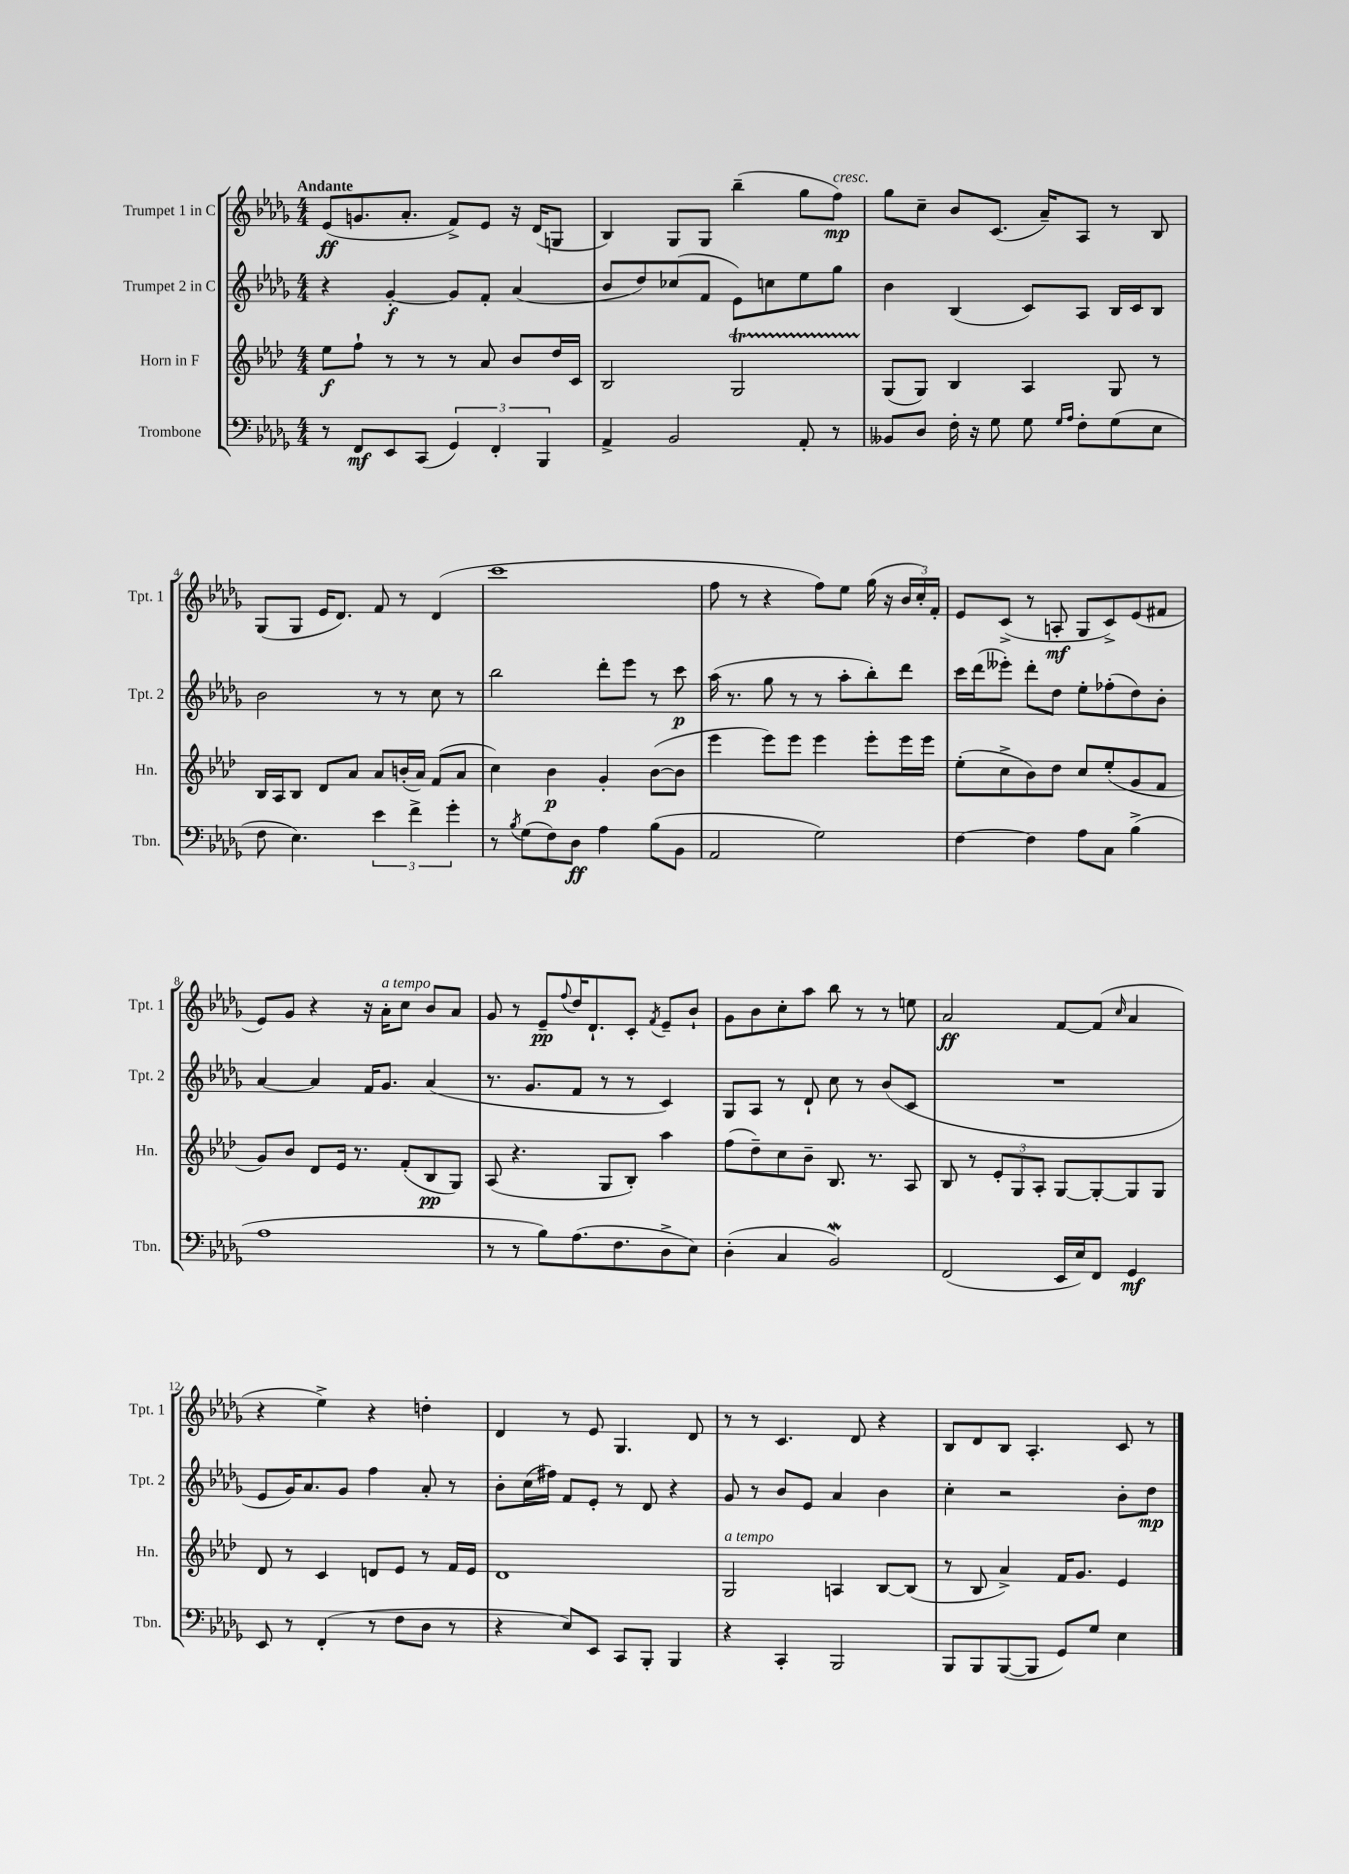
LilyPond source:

<<
\new StaffGroup <<
\new Staff = "s0" \with { instrumentName = "Trumpet 1 in C" shortInstrumentName = "Tpt. 1" } {
    \clef treble \key des \major \numericTimeSignature \time 4/4 \tempo "Andante"
    ees'8\ff( g'8. aes'8.-. f'8->) ees'8 r16 des'16( g8 |
    bes4) ges8 ges8 bes''4--( ges''8 f''8\mp^\markup { \italic "cresc." }) |
    ges''8 c''8-- bes'8 c'8.( aes'16--) aes8 r8 bes8 |
    ges8( ges8 ees'16 des'8.) f'8 r8 des'4( |
    c'''1 |
    f''8 r8 r4 f''8) ees''8 ges''16( r16 \tuplet 3/2 { bes'16 c''16-.) f'16-. } |
    ees'8 c'8->( r8 a8-.\mf ges8 c'8->) ees'8( fis'8 |
    ees'8) ges'8 r4 r16 aes'16-.^\markup { \italic "a tempo" } c''8 bes'8 aes'8 |
    ges'8 r8 ees'8--\pp \appoggiatura { f''8 } des''16 des'8.-! c'8-. \acciaccatura { f'8 } ees'8-- bes'8-! |
    ges'8 bes'8 c''8-. aes''8 bes''8 r8 r8 e''8 |
    aes'2\ff f'8~ f'8( \grace { c''16 } aes'4 |
    r4 ees''4->) r4 d''4-. |
    des'4 r8 ees'8 ges4. des'8 |
    r8 r8 c'4. des'8 r4 |
    bes8 des'8 bes8 aes4.-. c'8 r8 \bar "|." |
}
\new Staff = "s1" \with { instrumentName = "Trumpet 2 in C" shortInstrumentName = "Tpt. 2" } {
    \clef treble \key des \major \numericTimeSignature \time 4/4
    r4 ges'4~-.\f ges'8 f'8-. aes'4( |
    bes'8 des''8) ces''8( f'8 ees'8) c''8 ees''8 ges''8 |
    bes'4 bes4( c'8) aes8 bes16 c'16 bes8 |
    bes'2 r8 r8 c''8 r8 |
    bes''2 des'''8-. ees'''8 r8 c'''8\p |
    aes''16( r8. ges''8 r8 r8 aes''8-. bes''8-.) des'''8 |
    c'''16 des'''16( eeses'''8-.) des'''8-. des''8 ees''8-. fes''8-.( des''8) bes'8-. |
    aes'4~ aes'4 f'16 ges'8. aes'4( |
    r8. ges'8. f'8 r8 r8 c'4) |
    ges8 aes8 r8 des'8-! c''8 r8 bes'8( c'8 |
    R1 |
    ees'8 ges'16) aes'8. ges'8 f''4 aes'8-. r8 |
    bes'8-. c''16( fis''16) f'8 ees'8-. r8 des'8 r4 |
    ges'8 r8 bes'8 ees'8 aes'4 bes'4 |
    c''4-. r2 bes'8-. des''8\mp \bar "|." |
}
\new Staff = "s2" \with { instrumentName = "Horn in F" shortInstrumentName = "Hn." } {
    \clef treble \key aes \major \numericTimeSignature \time 4/4
    ees''8\f f''8-! r8 r8 r8 aes'8 bes'8 des''16 c'16 |
    bes2 g2\startTrillSpan |
    g8\stopTrillSpan( g8) bes4 aes4 g8 r8 |
    bes16 aes16 bes8 des'8 aes'8 aes'8 b'16-.( aes'16) f'8( aes'8 |
    c''4) bes'4\p g'4-. bes'8~( bes'8 |
    ees'''4 ees'''8) ees'''8 ees'''4 ees'''8-. ees'''16 ees'''16 |
    ees''8-.( c''8-> bes'8) des''8 c''8 ees''8-.( g'8 f'8 |
    g'8) bes'8 des'8 ees'16 r8. f'8-.( bes8\pp g8) |
    aes8( r4. g8 bes8-.) aes''4 |
    f''8( des''8--) c''8 bes'8-- bes8. r8. aes8 |
    bes8 r8 \tuplet 3/2 { ees'8-. g8 aes8-. } g8~ g8~-. g8 g8 |
    des'8 r8 c'4 d'8 ees'8 r8 f'16 ees'16 |
    des'1 |
    g2^\markup { \italic "a tempo" } a4 bes8~ bes8( |
    r8 bes8 aes'4->) f'16 g'8. ees'4 \bar "|." |
}
\new Staff = "s3" \with { instrumentName = "Trombone" shortInstrumentName = "Tbn." } {
    \clef bass \key des \major \numericTimeSignature \time 4/4
    r8 f,8\mf ees,8 c,8( \tuplet 3/2 { ges,4) f,4-. bes,,4 } |
    aes,4-> bes,2 aes,8-. r8 |
    beses,8 des8 f16-. r16 ges8 ges8 \grace { ges16 aes16 } f8-. ges8( ees8 |
    f8 ees4.) \tuplet 3/2 { ees'4 f'4-> ges'4-. } |
    r8 \acciaccatura { bes8 } ges8( f8) des8\ff aes4 bes8( bes,8 |
    aes,2 ges2) |
    f4~ f4 aes8 c8 bes4->( |
    aes1 |
    r8 r8 bes8) aes8.( f8. des8-> ees8) |
    des4-.( c4 bes,2\mordent) |
    f,2( ees,16 ees16) f,8 ges,4\mf |
    ees,8 r8 f,4-.( r8 f8 des8 r8 |
    r4 ees8) ees,8 c,8 bes,,8-. bes,,4 |
    r4 c,4-. bes,,2 |
    bes,,8 bes,,8 bes,,8~( bes,,8 ges,8) ges8 ees4 \bar "|." |
}
>>
>>
